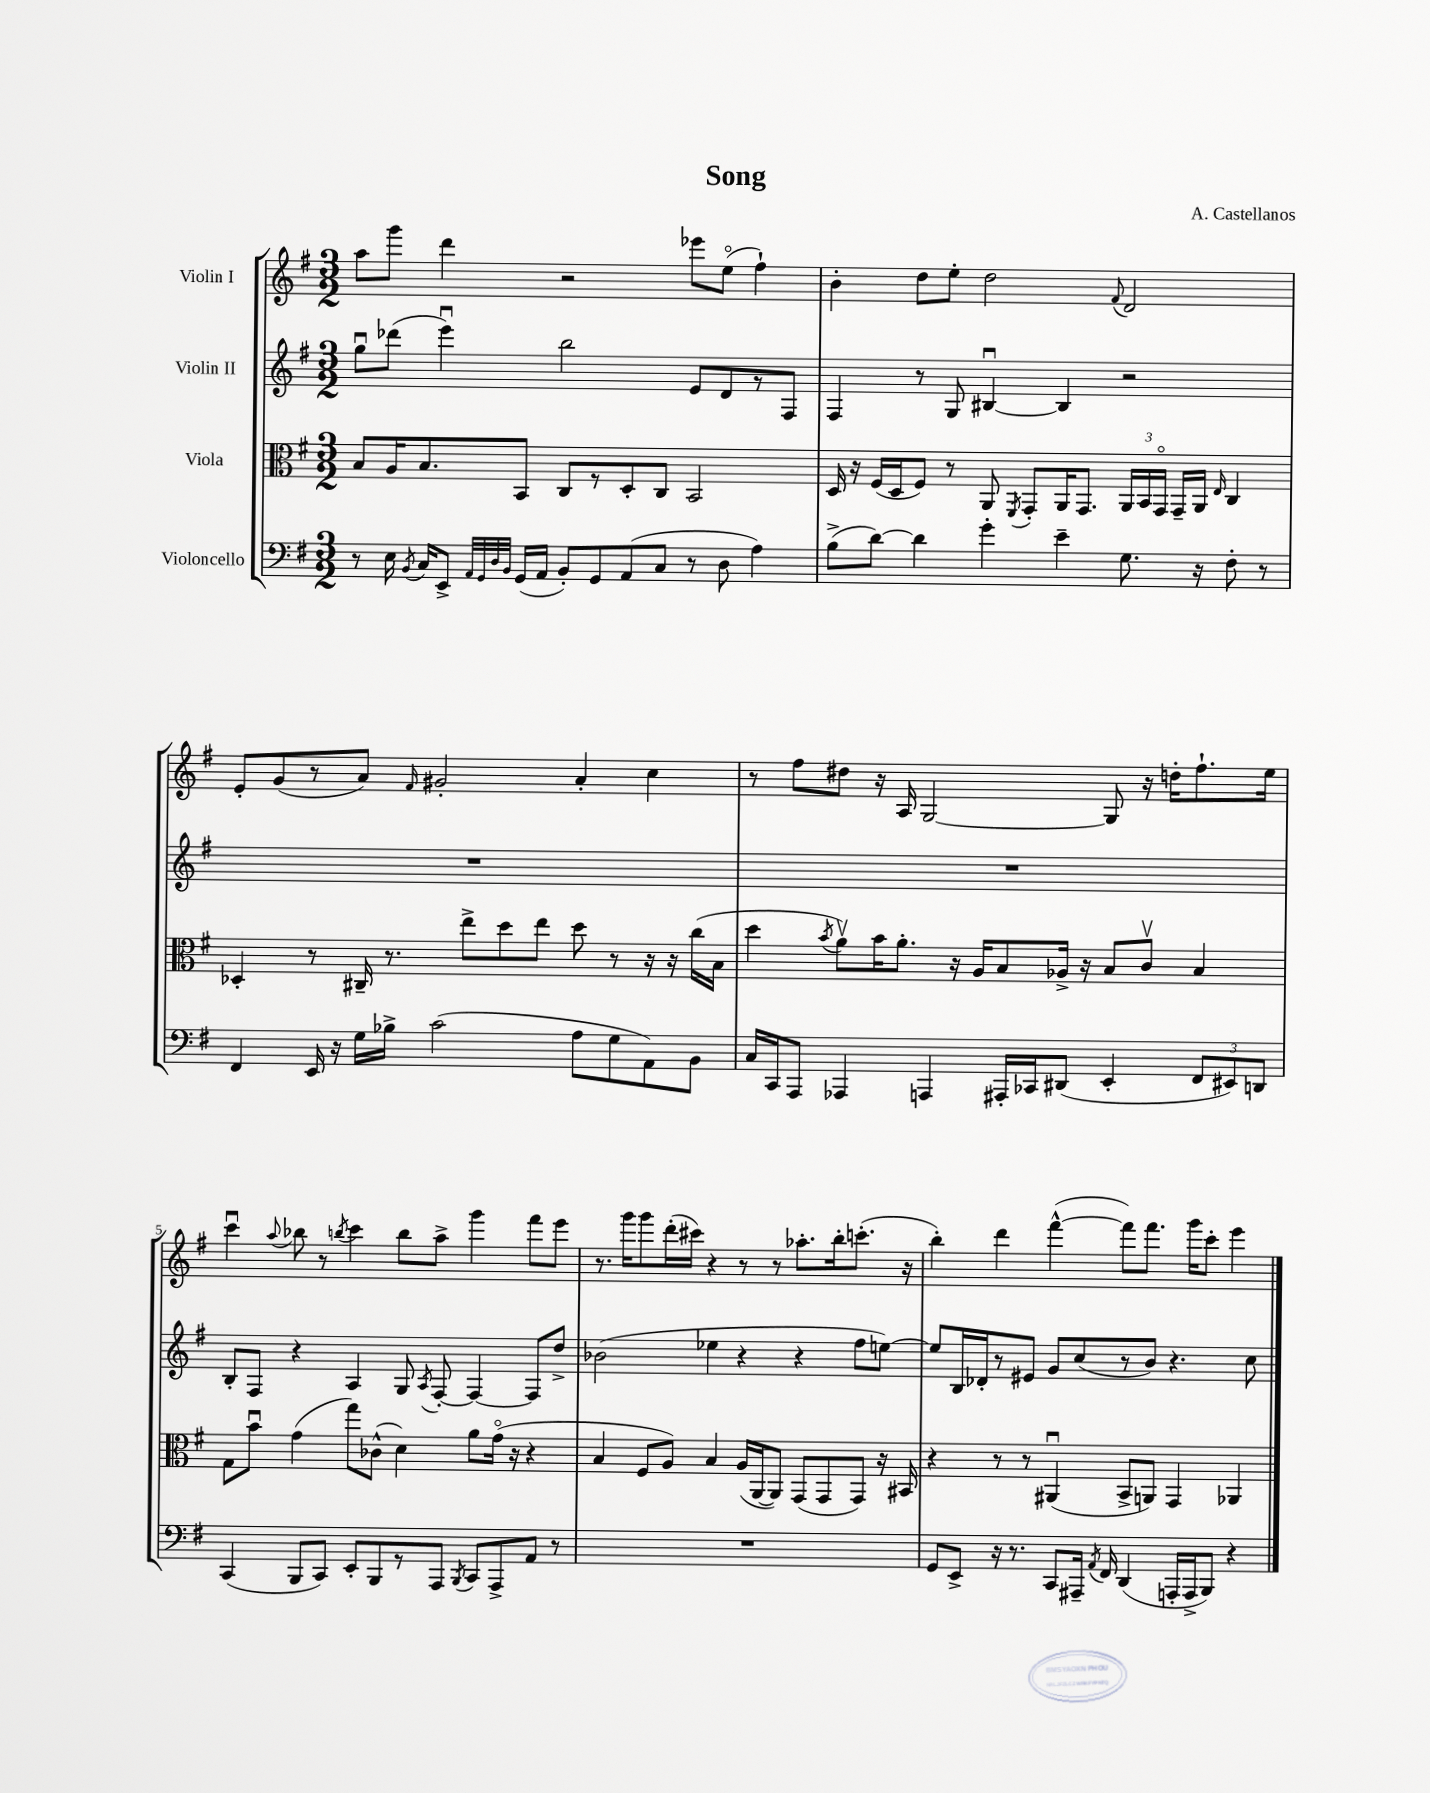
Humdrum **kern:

**kern	**kern	**kern	**kern
*staff4	*staff3	*staff2	*staff1
*clefF4	*clefC3	*clefG2	*clefG2
*k[f#]	*k[f#]	*k[f#]	*k[f#]
*M3/2	*M3/2	*M3/2	*M3/2
8r	8B	8ggu	8aa
16E	16A	(8ddd-	8ggg
8qBB	.	.	.
16C	8.B	.	.
8EE^	.	4eeeu)	4ddd
32qqAA	.	.	.
32qqGG	.	.	.
32qqD	.	.	.
32qqBB	.	.	.
(16GG	8BB	.	.
16AA	.	.	.
8BB')	8C	2bb	2r
8GG	8r	.	.
(8AA	8D'	.	.
8C	8C	.	.
8r	2BB	8e	8eee-
8D	.	8d	(8eeo
4A)	.	8r	4ff#`)
.	.	8F#	.
=	=	=	=
(8B^	16D	4F#	4b'
.	16r	.	.
[8d)	(16F#	.	.
.	16D	.	.
4d]	8F#)	8r	8dd
.	8r	8G	8ee'
4g'	8AA	[4B#u	2dd
.	8qFF#	.	.
.	8GG'	.	.
4e~	16AA	4B#]	.
.	8.GG	.	.
.	.	.	8qqf#
8.G	24AA	2r	2d
.	24BB	.	.
.	24GGo	.	.
.	16GG~	.	.
16r	16AA	.	.
.	16qqE	.	.
8F#'	4C	.	.
8r	.	.	.
=	=	=	=
4FF#	4D-'	1.r	8e'
.	.	.	(8g
16EE	8r	.	8r
16r	.	.	.
16G	16C#~	.	8a)
16B-^	8.r	.	.
.	.	.	16qqf#
(2c	.	.	2g#'
.	8ee^	.	.
.	8dd	.	.
.	8ee	.	.
8A	8dd	.	4a'
8G	8r	.	.
8AA)	16r	.	4cc
.	16r	.	.
8BB	(16cc	.	.
.	16B	.	.
=	=	=	=
16C	4dd	1.r	8r
16CC	.	.	.
8AAA	.	.	8ff#
.	8qb	.	.
4AAA-	8av)	.	8dd#
.	16b	.	16r
.	8.a'	.	16A
4AAA	.	.	[2G
.	16r	.	.
.	16A	.	.
16AAA#'	8B	.	.
16CC-	.	.	.
(8DD#	16A-^	.	.
.	16r	.	.
4EE'	8B	.	8G]
.	8cv	.	16r
.	.	.	16dd'
12FF#	4B	.	8.ff#`
12EE#)	.	.	.
12DD	.	.	.
.	.	.	16ee
=	=	=	=
(4CC	8G	8B'	4cccu
.	8bu	8F#	.
.	.	.	8qqaa
8BBB	(4g	4r	8bb-
8CC)	.	.	8r
.	.	.	8qbb
8EE'	8gg)	4A	4ccc
8BBB	(8c-^^	.	.
8r	4d)	8G	8bb
.	.	8qA	.
8AAA	.	[8F#'	8aa^
8qBBB	.	.	.
8CC	8a	4F#_	4ggg
8AAA^	(16go	.	.
.	16r	.	.
8AA	4r	8F#]	8fff#
8r	.	8dd^	8eee
=	=	=	=
1.r	4B	(2b-	8.r
.	.	.	16ggg
.	8F#	.	8ggg
.	8A)	.	(16ddd'
.	.	.	16ccc#)
.	4B	4ee-	4r
.	(16A	4r	8r
.	[16AA	.	.
.	8AA])	.	8r
.	(8GG	4r	8.aa-'
.	8GG	.	.
.	.	.	16bb'
.	8GG)	8ff#	(8.ccc'
.	16r	[8ee)	.
.	16BB#	.	16r
=	=	=	=
8GG	4r	8ee]	4bb')
8EE^	.	16B	.
.	.	16d-'	.
16r	8r	8r	4ddd
8.r	.	.	.
.	8r	8e#	.
8CC	(4AA#u	8g	([4fff#^^
16AAA#~	.	(8cc	.
8qAA	.	.	.
16FF#	.	.	.
(4DD	8BB^	8r	8fff#])
.	8AA)	8b)	8.fff#
16AAA'	4GG	4.r	.
16AAA^	.	.	16ggg
8BBB)	.	.	8ccc'
4r	4AA-	.	4eee
.	.	8cc	.
==	==	==	==
*-	*-	*-	*-
